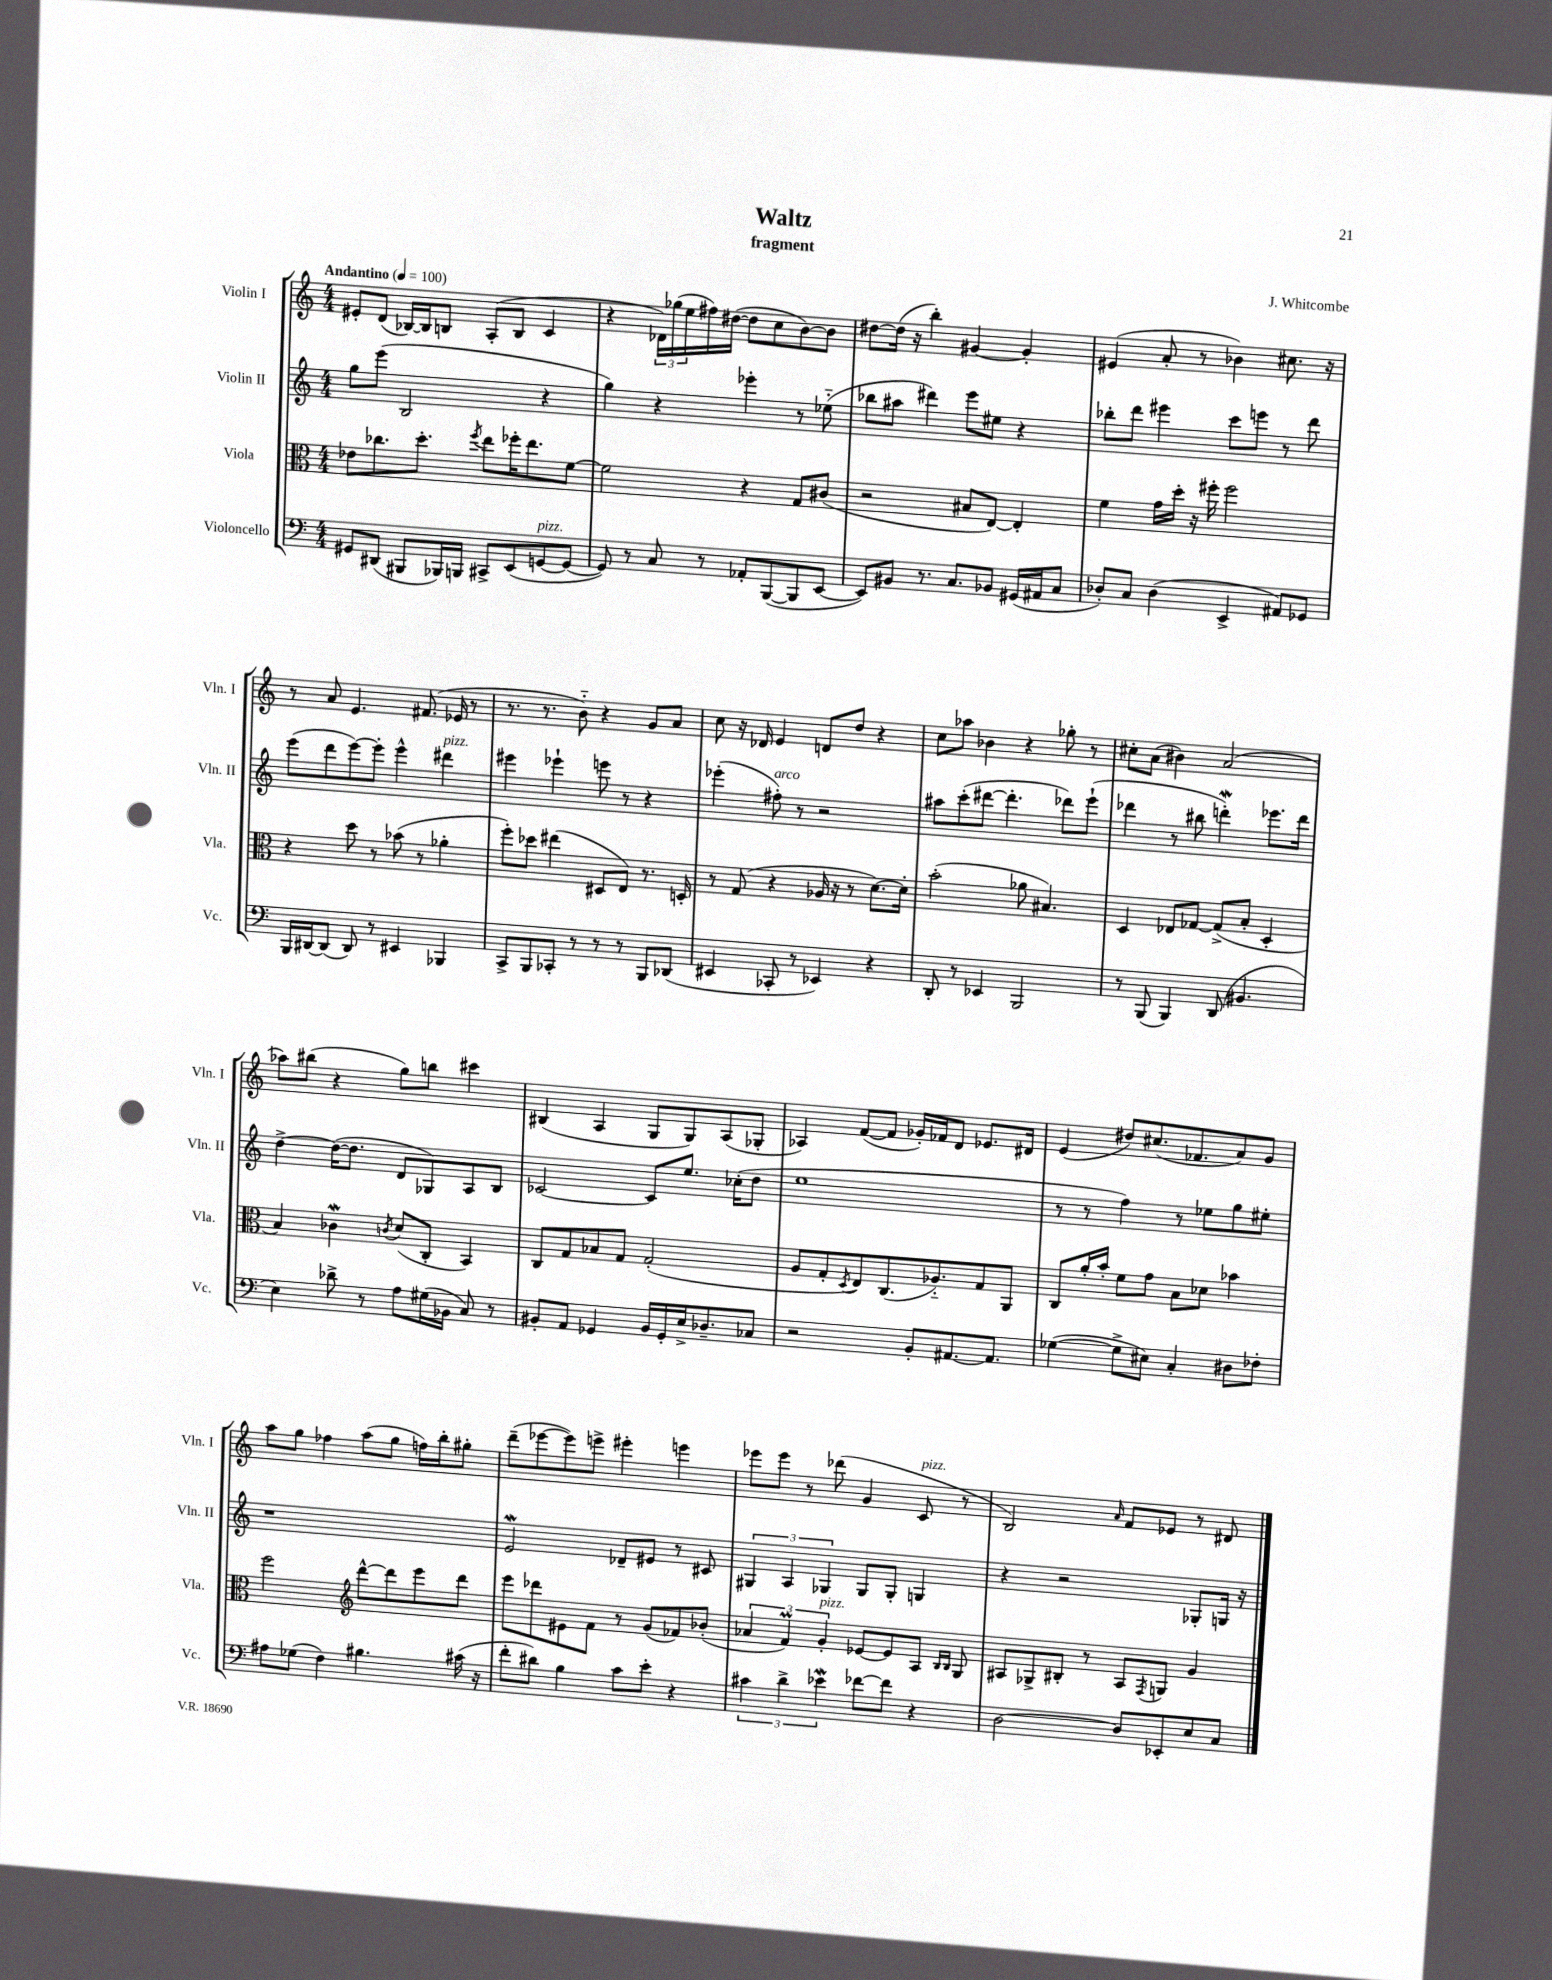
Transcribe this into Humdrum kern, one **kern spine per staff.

**kern	**kern	**kern	**kern
*staff4	*staff3	*staff2	*staff1
*clefF4	*clefC3	*clefG2	*clefG2
*k[]	*k[]	*k[]	*k[]
*M4/4	*M4/4	*M4/4	*M4/4
*MM100	*MM100	*MM100	*MM100
8GG#	8e-	8gg	8e#'
(8DD#	8.cc-	(8eee	(8d
8BBB#	.	2B	[16B-)
.	8.dd'	.	16B-]
16BBB-)	.	.	8B
16BBB	.	.	.
.	8qff	.	.
8CC#^	8ee	.	(8A'
(8EE	16ff-'	.	8B
.	8.ee	.	.
[8GG	.	4r	4c
8GG_	[8f	.	.
=	=	=	=
8GG])	2f]	4gg)	4r
8r	.	.	.
8C	.	4r	24d-)
.	.	.	(24gg-
.	.	.	24ee
8r	.	.	16ff#)
.	.	.	([16dd#
8AA-'	4r	4eee-'	8dd#]
([8BBB	.	.	8cc
8BBB]	8G	8r	[8b)
[8EE	(8c#	(8ee-'~	8b]
=	=	=	=
8EE])	2r	8bb-	[8dd#
8BB#	.	8aa#	(16dd#]
.	.	.	16r
8.r	.	4ddd#)	4bb')
8.C	.	.	.
.	8B#	8eee	[4g#
8BB-	[8E)	8ee#	.
(16GG#	4E']	4r	4g#']
16AA#	.	.	.
8C	.	.	.
=	=	=	=
8D-')	4f	8bb-'	(4e#
8C	.	8ddd	.
(4D-	16g	4eee#	8a'
.	16dd'	.	.
.	16r	.	8r
.	16ff#'	.	.
4EE^	2ff#	8ccc	4b-)
.	.	8eee	.
8AA#)	.	8r	8.cc#
8GG-	.	8ddd	.
.	.	.	16r
=	=	=	=
16BBB	4r	(8eee	8r
[16DD#	.	.	.
(8DD#]	.	8ddd	8a
8DD#)	8dd	[8eee)	4.e
8r	8r	8eee']	.
4EE#	(8b-	4eee^^	.
.	8r	.	(8.f#
4BBB-	4a-'	4ddd#	.
.	.	.	16e-
.	.	.	8r
=	=	=	=
8CC^	8ff')	4eee#	8.r
8BBB	8dd-	.	.
.	.	.	8.r
8CC-'	(4ee#	4eee-`	.
8r	.	.	8b'~)
8r	8D#	8eee	4r
8r	8E)	8r	.
8BBB	8.r	4r	8g
(8DD-	.	.	8a
.	16D'	.	.
=	=	=	=
4EE#	8r	(4eee-'	8cc
.	(8G	.	16r
.	.	.	16d-
8CC-'	4r	8ff#')	4e
8r	.	8r	.
4EE-)	16A-	2r	8d
.	16r	.	.
.	8r	.	8dd
4r	[8.d)	.	4r
.	16d']	.	.
=	=	=	=
8DD'	(2b'	8aa#	8cc
8r	.	(8ccc'	8aa-
4EE-	.	[8ddd#	4b-
.	.	4.ddd#']	.
2BBB	8a-	.	4r
.	4.B#)	.	.
.	.	8ddd-)	8gg-'
.	.	(8eee`	8r
=	=	=	=
8r	4D	4ddd-	8cc#'
(8BBB	.	.	(8a
4BBB)	8E-	8r	4b#)
.	[8G-	8bb#	.
(8DD	(8G-^]	4ddd')	(2a
4.BB#	8B'	.	.
.	4D'	8.eee-	.
.	.	16ddd	.
=	=	=	=
4E)	4B)	[4dd^	8aa-)
.	.	.	(8bb#
8d-^	4c-	(16dd_	4r
.	.	8.dd]	.
8r	.	.	.
.	8qc	.	.
8A	(8d	8d	8gg)
(16G#	8C'	8G-)	8bb
16BB-	.	.	.
8C)	4BB)	8A	4ccc#
8r	.	8B	.
=	=	=	=
8BB#'	8C	[2c-	(4B#
8AA	8G	.	.
4GG-	8B-	.	4A
.	8G	.	.
16BB#	(2G'	8c-]	8G
16GG-'	.	.	.
16E^	.	8.ee	8G)
8.D-~	.	.	.
.	.	.	(8A
.	.	(16cc-'	.
8C-	.	8dd	8G-'
=	=	=	=
2r	8A	1ee	4A-)
.	8G'	.	.
.	8qD	.	.
.	8E)	.	([8f
.	(8.C	.	8f]
8BB'	.	.	16g-')
.	8.A-'~)	.	16f-
[8.AA#	.	.	8d
.	8G	.	8.e-
8.AA#]	.	.	.
.	8AA	.	.
.	.	.	16d#
=	=	=	=
([4G-	8C	8r	(4e
.	16a'	8r	.
.	16b'	.	.
8G-^]	8f	4ff)	8dd#)
8E#)	8g	.	(8.cc#
4C'	8B	8r	.
.	.	.	8.f-
.	8d-	8ee-	.
8D#	4b-	8gg	8a)
8F-'	.	8ee#'	8g
=	=	=	=
8A#	2ff	1r	8aa
(8G-	.	.	8gg
4F)	.	.	4ff-
*	*clefG2	*	*
4.B#	[8ddd^^	.	(8aa
.	8ddd]	.	8gg
.	8eee	.	16ff)
.	.	.	16bb'
(16c#	8ddd	.	8gg#'
16r	.	.	.
=	=	=	=
8f'	8eee	2e	(8ddd~
8d#)	8ddd-	.	[8eee-
4B	8e#	.	8eee-])
.	8f	.	8eee^
8c	8r	8d-~	4eee#'
8e'	(8g	8e#	.
4r	8f-)	8r	4eee
.	(8b-'	8c#	.
=	=	=	=
6c#	6a-	6G#	8eee-
.	.	.	8eee-
6d^	6f)	6A	.
.	.	.	8r
6e-	6g'	6G-	.
.	.	.	(8ddd-
[8f-	[8e-	8G-	4g
8f-]	8e-]	8G-'	.
4r	8A	4G	8c
.	16qqB	.	.
.	16qqB	.	.
.	8G	.	8r
=	=	=	=
[2D	8A#	4r	2B)
.	8G-^	.	.
.	8B#'	2r	.
.	8r	.	.
.	.	.	16qqa
8D]	8A#	.	8f
.	8qF	.	.
8EE-'	8G	.	8e-
8E	4g	8G-'	8r
8C	.	16G	8d#
.	.	16r	.
==	==	==	==
*-	*-	*-	*-
